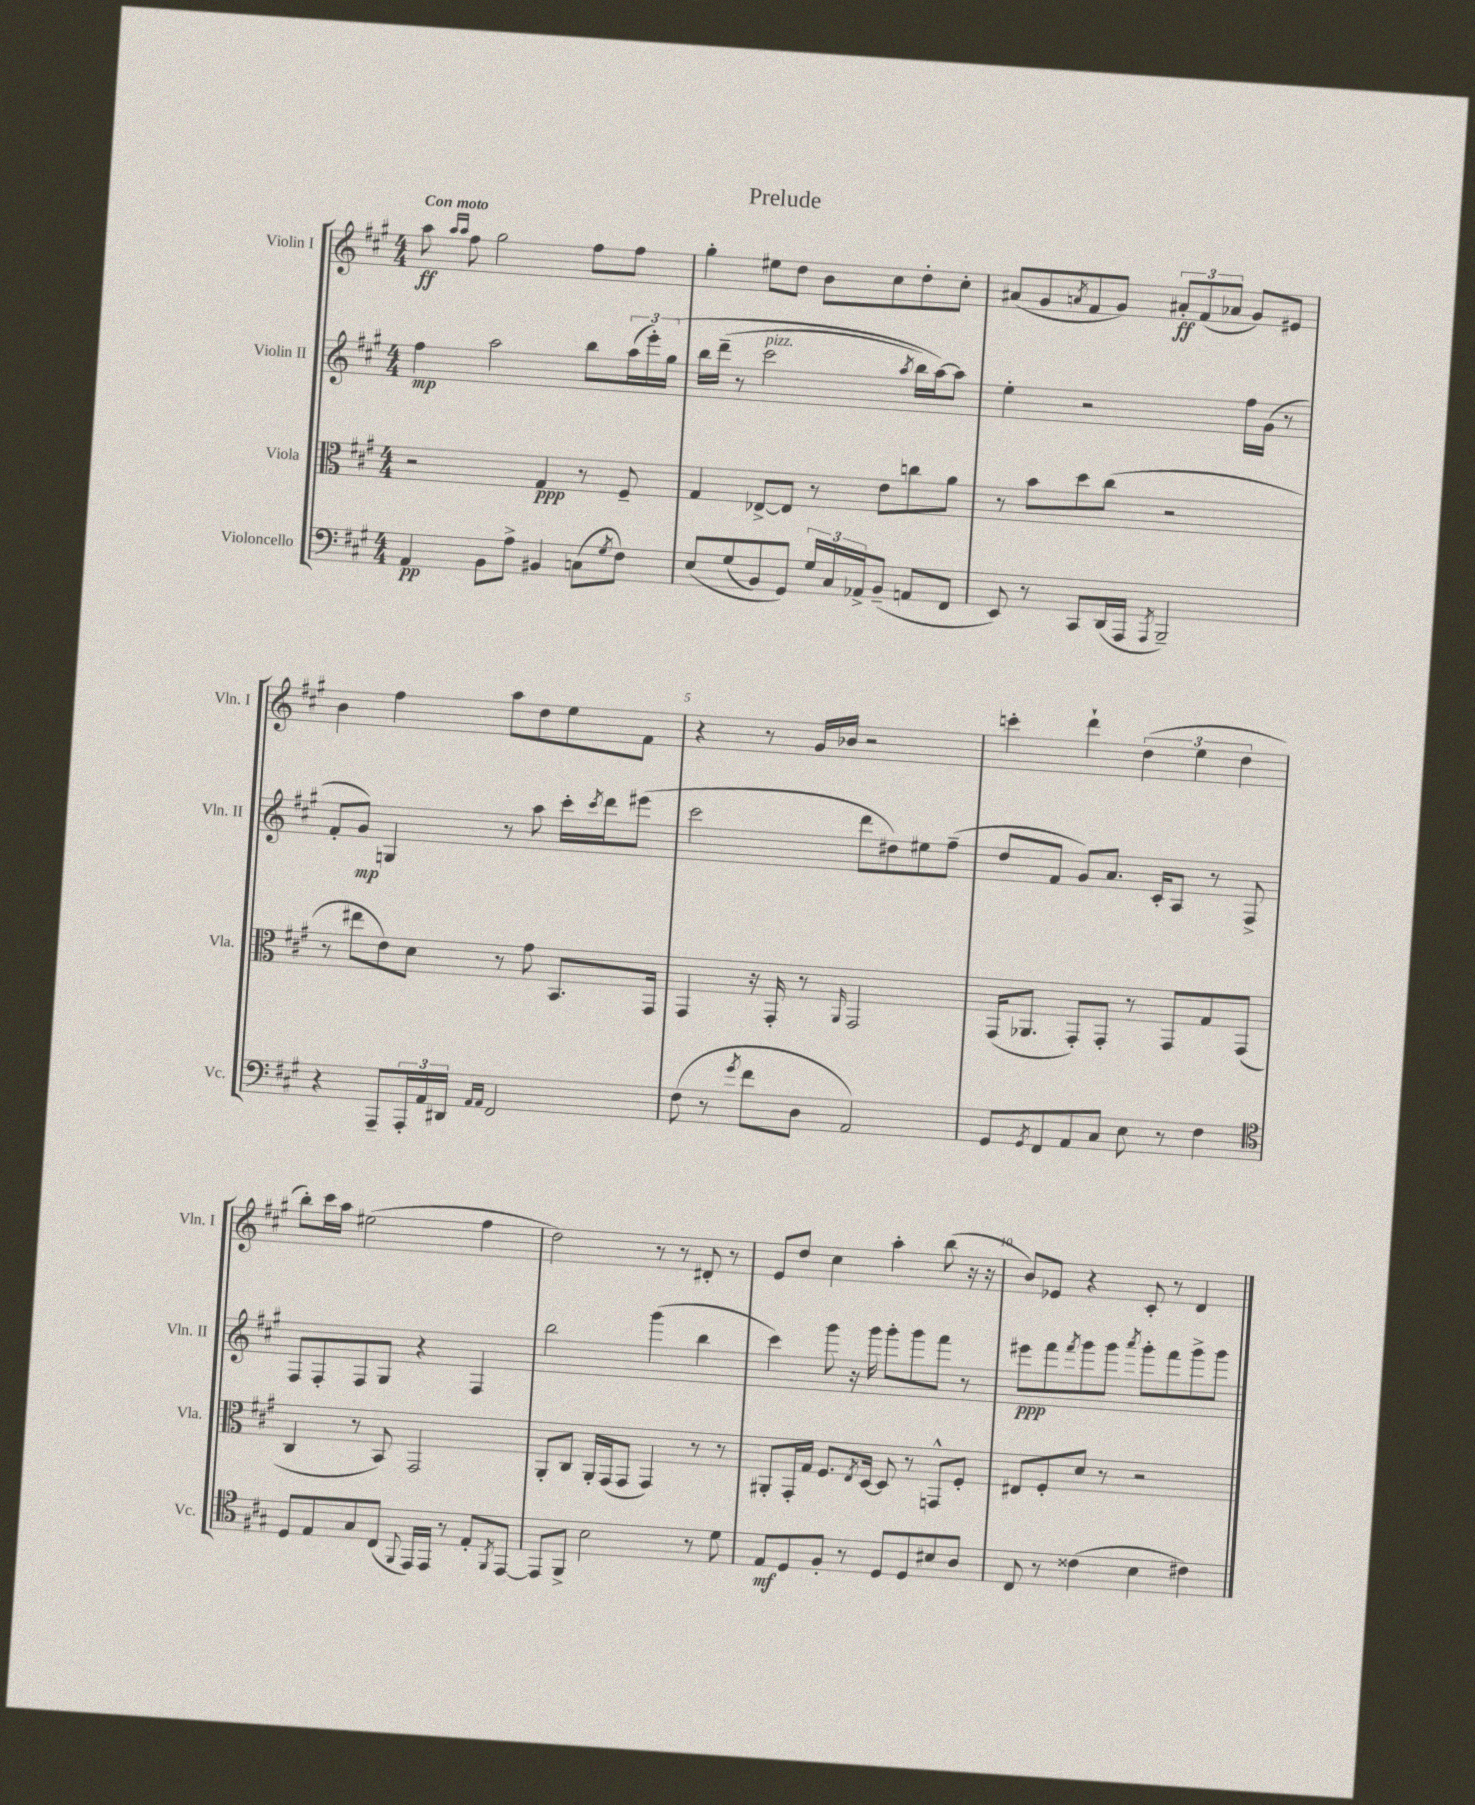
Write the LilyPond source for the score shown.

\header { title = "Prelude" }
<<
\new StaffGroup <<
\new Staff = "s0" \with { instrumentName = "Violin I" shortInstrumentName = "Vln. I" } {
    \clef treble \key a \major \numericTimeSignature \time 4/4 \tempo "Con moto"
    a''8\ff \grace { a''16 a''16 } fis''8 gis''2 fis''8 fis''8 |
    gis''4-. eis''8 d''8 b'8 cis''8 d''8-. cis''8-. |
    ais'8( gis'8 \acciaccatura { a'8 } fis'8 gis'8) \tuplet 3/2 { ais'8-.\ff fis'8( aes'8 } gis'8) eis'8 |
    b'4 fis''4 a''8 d''8 e''8 fis'8 |
    r4 r8 gis'16 bes'16 r2 |
    c'''4-. d'''4-! \tuplet 3/2 { d''4( e''4 d''4 } |
    b''8-.) cis'''16 a''16 eis''2( fis''4 |
    d''2) r8 r8 dis'8-. r8 |
    e'8 d''8 cis''4 a''4-. b''8( r16 r16 |
    b'8) ees'8 r4 cis'8-. r8 d'4 \bar "|." |
}
\new Staff = "s1" \with { instrumentName = "Violin II" shortInstrumentName = "Vln. II" } {
    \clef treble \key a \major \numericTimeSignature \time 4/4
    fis''4\mp a''2 b''8 \tuplet 3/2 { a''16( e'''16-.) gis''16\( } |
    b''16 d'''16--( r8 cis'''2^\markup { \italic "pizz." } \acciaccatura { a''8 } b''16) a''16~\) a''8 |
    e''4-. r2 fis''16 gis'16( r8 |
    fis'8-. gis'8\mp) g4 r8 a''8 cis'''16-. \acciaccatura { cis'''8 } d'''16 eis'''8( |
    cis'''2 d'''8 dis''8) eis''8 fis''8--( |
    d''8 fis'8 gis'8) a'8. cis'16-. a8 r8 fis8-> |
    fis8 fis8-. fis8 gis8 r4 fis4 |
    b''2 gis'''4( b''4 |
    cis'''4) gis'''8 r16 gis'''16 gis'''8-. gis'''8 fis'''8 r8 |
    eis'''8\ppp fis'''8 \acciaccatura { fis'''8 } gis'''8 gis'''8 \acciaccatura { a'''8 } gis'''8-. fis'''8 gis'''8-> gis'''8 \bar "|." |
}
\new Staff = "s2" \with { instrumentName = "Viola" shortInstrumentName = "Vla." } {
    \clef alto \key a \major \numericTimeSignature \time 4/4
    r2 gis4\ppp r8 fis8-- |
    gis4 ees8~-> ees8 r8 e'8 c''8 a'8 |
    r8 b'8 d''8 cis''8( r2 |
    r8 eis''8 e'8) d'8 r8 gis'8 b,8. gis,16 |
    gis,4 r16 gis,16-. r8 \grace { a,16 } gis,2 |
    gis,16( aes,8. gis,8-.) gis,8-. r8 gis,8 gis8 gis,8( |
    cis4 r8 b,8) gis,2 |
    a,8-. cis8 a,16-. gis,16( gis,8 gis,4) r8 r8 |
    ais,8-. gis,16-. gis16 fis8. \acciaccatura { e8 } d16~ d8 r8 g,8-^ fis8-. |
    eis8 fis8-. d'8 r8 r2 \bar "|." |
}
\new Staff = "s3" \with { instrumentName = "Violoncello" shortInstrumentName = "Vc." } {
    \clef bass \key a \major \numericTimeSignature \time 4/4
    a,4\pp b,8 a8-> bis,4 c8( \acciaccatura { gis8 } fis8) |
    e8\( gis8( b,8) gis,8\) \tuplet 3/2 { gis16 cis16 aes,16-> } b,8--( a,8 fis,8 |
    e,8) r8 cis,8 d,16( a,,16 \acciaccatura { a,,8 } b,,2--) |
    r4 a,,8-- \tuplet 3/2 { a,,16-. a,16 dis,16 } \grace { a,16 a,16 } fis,2 |
    fis8( r8 \acciaccatura { gis'8 } fis'8 d8 a,2) |
    gis,8 \acciaccatura { gis,8 } fis,8 a,8 cis8 e8 r8 fis4 |
    \clef tenor d8 e8 gis8 cis8( \appoggiatura { fis,8 } e,16) e,16 r8 e8-. \acciaccatura { fis,8 } e,8~ |
    e,8 fis,8-> b2 r8 d'8 |
    e8\mf d8 fis8-. r8 d8 d8 bis8 a8 |
    cis8 r8 cisis'4( b4 cis'4) \bar "|." |
}
>>
>>
\layout { \context { \Score \override BarNumber.break-visibility = ##(#f #t #t) barNumberVisibility = #(every-nth-bar-number-visible 5) } }
